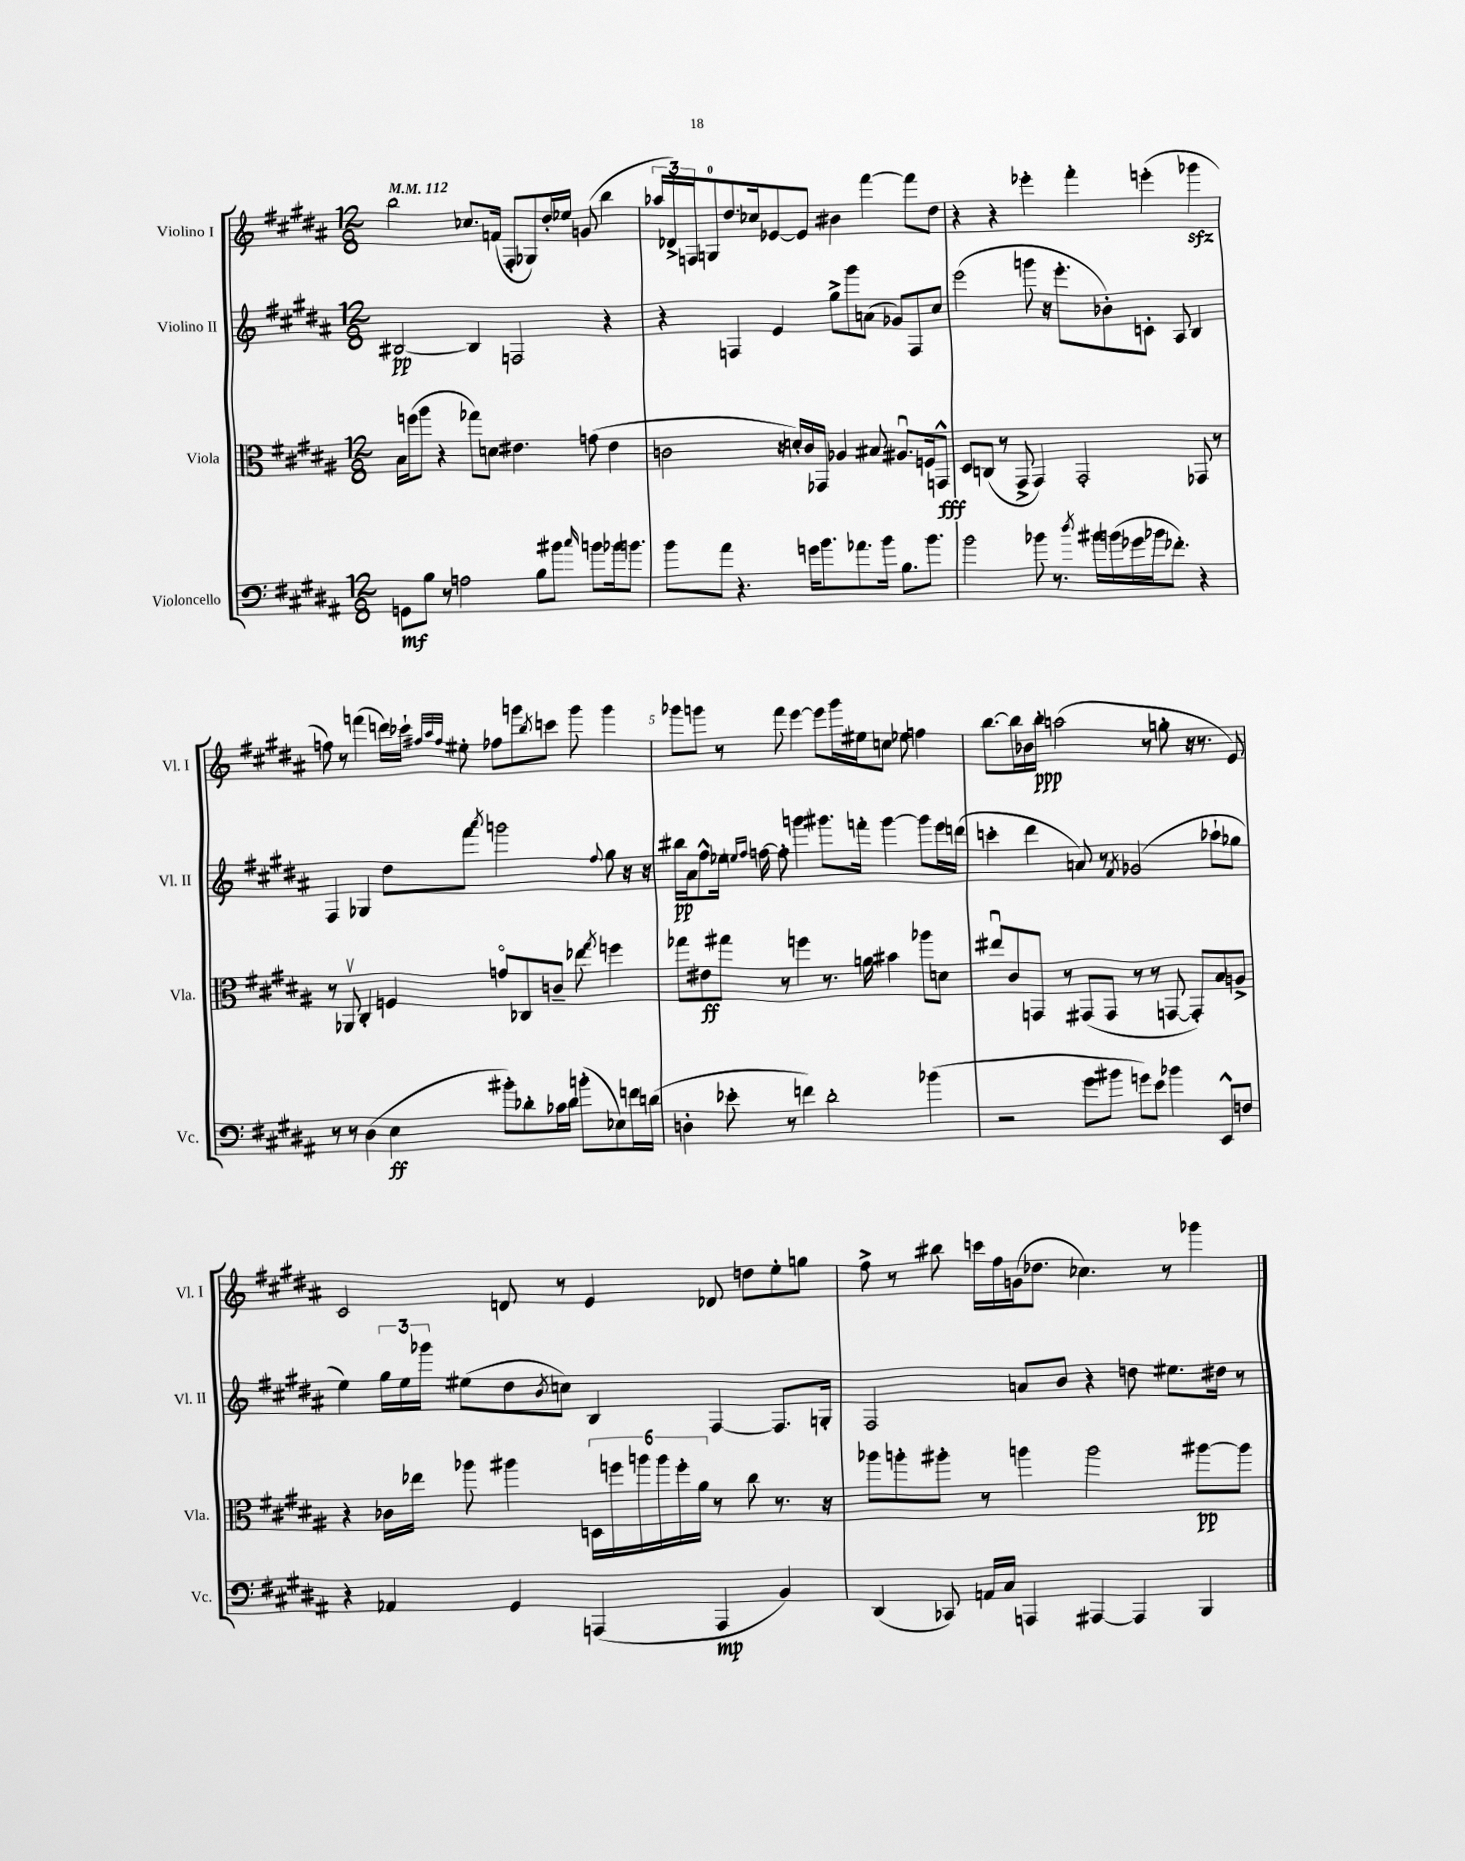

**kern	**kern	**kern	**kern
*staff4	*staff3	*staff2	*staff1
*clefF4	*clefC3	*clefG2	*clefG2
*k[f#c#g#d#a#]	*k[f#c#g#d#a#]	*k[f#c#g#d#a#]	*k[f#c#g#d#a#]
*M12/8	*M12/8	*M12/8	*M12/8
*MM112	*MM112	*MM112	*MM112
8GG	16B	[2B#	2bb
.	(16ff	.	.
8B	8aa#	.	.
8r	4r	.	.
2A	.	.	.
.	8gg-)	4B#]	8.cc-
.	8d	.	.
.	.	.	(16f
.	4.e#	2F	8F#'
8B	.	.	8G-)
8b#	.	.	16dd#'
.	.	.	16ee-
16qqcc#	.	.	.
8b	(8g	.	(8g
16b-	4e#	4r	4bb
8.b	.	.	.
=	=	=	=
8b	2c	4r	24aa-
.	.	.	24d-^)
.	.	.	24F
8a#	.	.	8G
4.r	.	4F	8.dd#
.	.	.	16cc-
.	16r	4e	[8e-
.	16d')	.	.
16g	16c	.	8e-]
8.b	16GG-	.	.
.	4A-	8gg#^	4b#
8.a-	.	8ggg#	.
.	8B#	(8a	[4fff#
16b	.	.	.
8.B	8.A#u	8g-)	.
.	.	8F	8fff#]
8.b	16F	.	.
.	8GG^^	8cc#	8dd#
=	=	=	=
2b	8D#	(2eee	4r
.	(8C	.	.
.	8r	.	4r
.	8GG#^	.	.
8b-	4GG#)	8ggg	4eee-'
8.r	.	16r	.
.	.	8.eee'	.
.	2GG#'	.	4fff#'
8qdd#	.	.	.
16b#	.	.	.
(16b	.	8b-')	.
16g-	.	.	.
16b-	.	8c'	(4eee'
8.f-')	.	.	.
.	.	8A#	.
4r	8GG-	4B	4ggg-
.	8r	.	.
=	=	=	=
8r	8r	4F#	8ff)
8r	8AA-v	.	8r
(4D#	4C#'	4G-	(4fff
4E	4F	8dd#	16ddd)
.	.	.	16ccc-`
.	.	.	32qqff#
.	.	.	32qqaa#
.	.	.	32qqff#
.	.	8fff#	8ee#'
.	.	8qaaa#	.
8b#')	8go	2ggg	8ff-
8d-'	8C-	.	8ggg
.	.	.	8qbb
16c-	8c~	.	8ccc
16d-	.	.	.
(8b'	8ee-	.	8ggg
.	8qgg#	8qqff#	.
8E-)	4ff	8gg#	4ggg
16f	.	16r	.
(16d	.	16r	.
=	=	=	=
4D'	8gg-	16bb#	8ggg-
.	.	16a#	.
.	8e#	8ff#^^	8ggg
8e-'	8gg#	16ee-	8r
.	.	16qqee	.
.	.	16qqff#	.
.	.	[16ff	.
8r	8r	8ff']	8fff#
4f)	4ff	4ggg	[4eee
2d#'	8.r	8.ggg#	8eee]
.	.	.	16ggg
.	16a	16fff'	16ee#
.	4b#	[4ggg#	8cc
.	.	.	8ee-
(4b-	8aa-	8ggg#]	4ff
.	8d	16eee	.
.	.	(16ddd	.
=	=	=	=
2r	8ee#u	4ccc'	[8.bb
.	8c#	.	.
.	.	.	16bb]
.	8GG	4ddd#	16b-
.	.	.	16bb'
.	8r	.	(2aa
8g#	(8GG#	8a)	.
8b#	8GG#	8r	.
.	.	8qf#	.
8g)	8r	(2g-	.
8e	8r	.	8r
4b-	[8GG	.	8gg'
.	8GG'])	.	16r
.	.	.	8.r
8EE^^	8B	8aa-`	.
8F	8A^	8gg-	8e)
=	=	=	=
4r	4r	4ee)	2c#
4AA-	16c-	24gg#	.
.	.	24ee	.
.	16ee-	.	.
.	.	24ggg-	.
.	8aa-	(8ee#	.
4GG#	4aa#	8dd#	8d
.	.	8qb	.
.	.	8cc)	8r
(4AAA	24D	4B	4e
.	24ff	.	.
.	24aa	.	.
.	24aa	.	.
.	24ff'	.	.
.	24a#	.	.
4AAA	8r	[4F#	8d-
.	8cc#	.	8dd
4BB)	8.r	8.F#]	8ee'
.	.	.	8gg
.	16r	16G'	.
=	=	=	=
(4DD#	8aa-	2F#	8ff#^
.	8aa'	.	8r
8CC-)	8aa#'	.	8bb#
16AA	8r	.	16ccc
16C#	.	.	16ff#
4AAA	4aa	8a	(16g
.	.	.	8.dd-
.	.	8b	.
[4AAA#	2aa	4r	4.cc-)
4AAA#]	.	8dd	.
.	.	8.ee#	8r
4BBB	[8aa#	.	4ggg-
.	.	16dd#	.
.	8aa#]	8r	.
==	==	==	==
*-	*-	*-	*-
